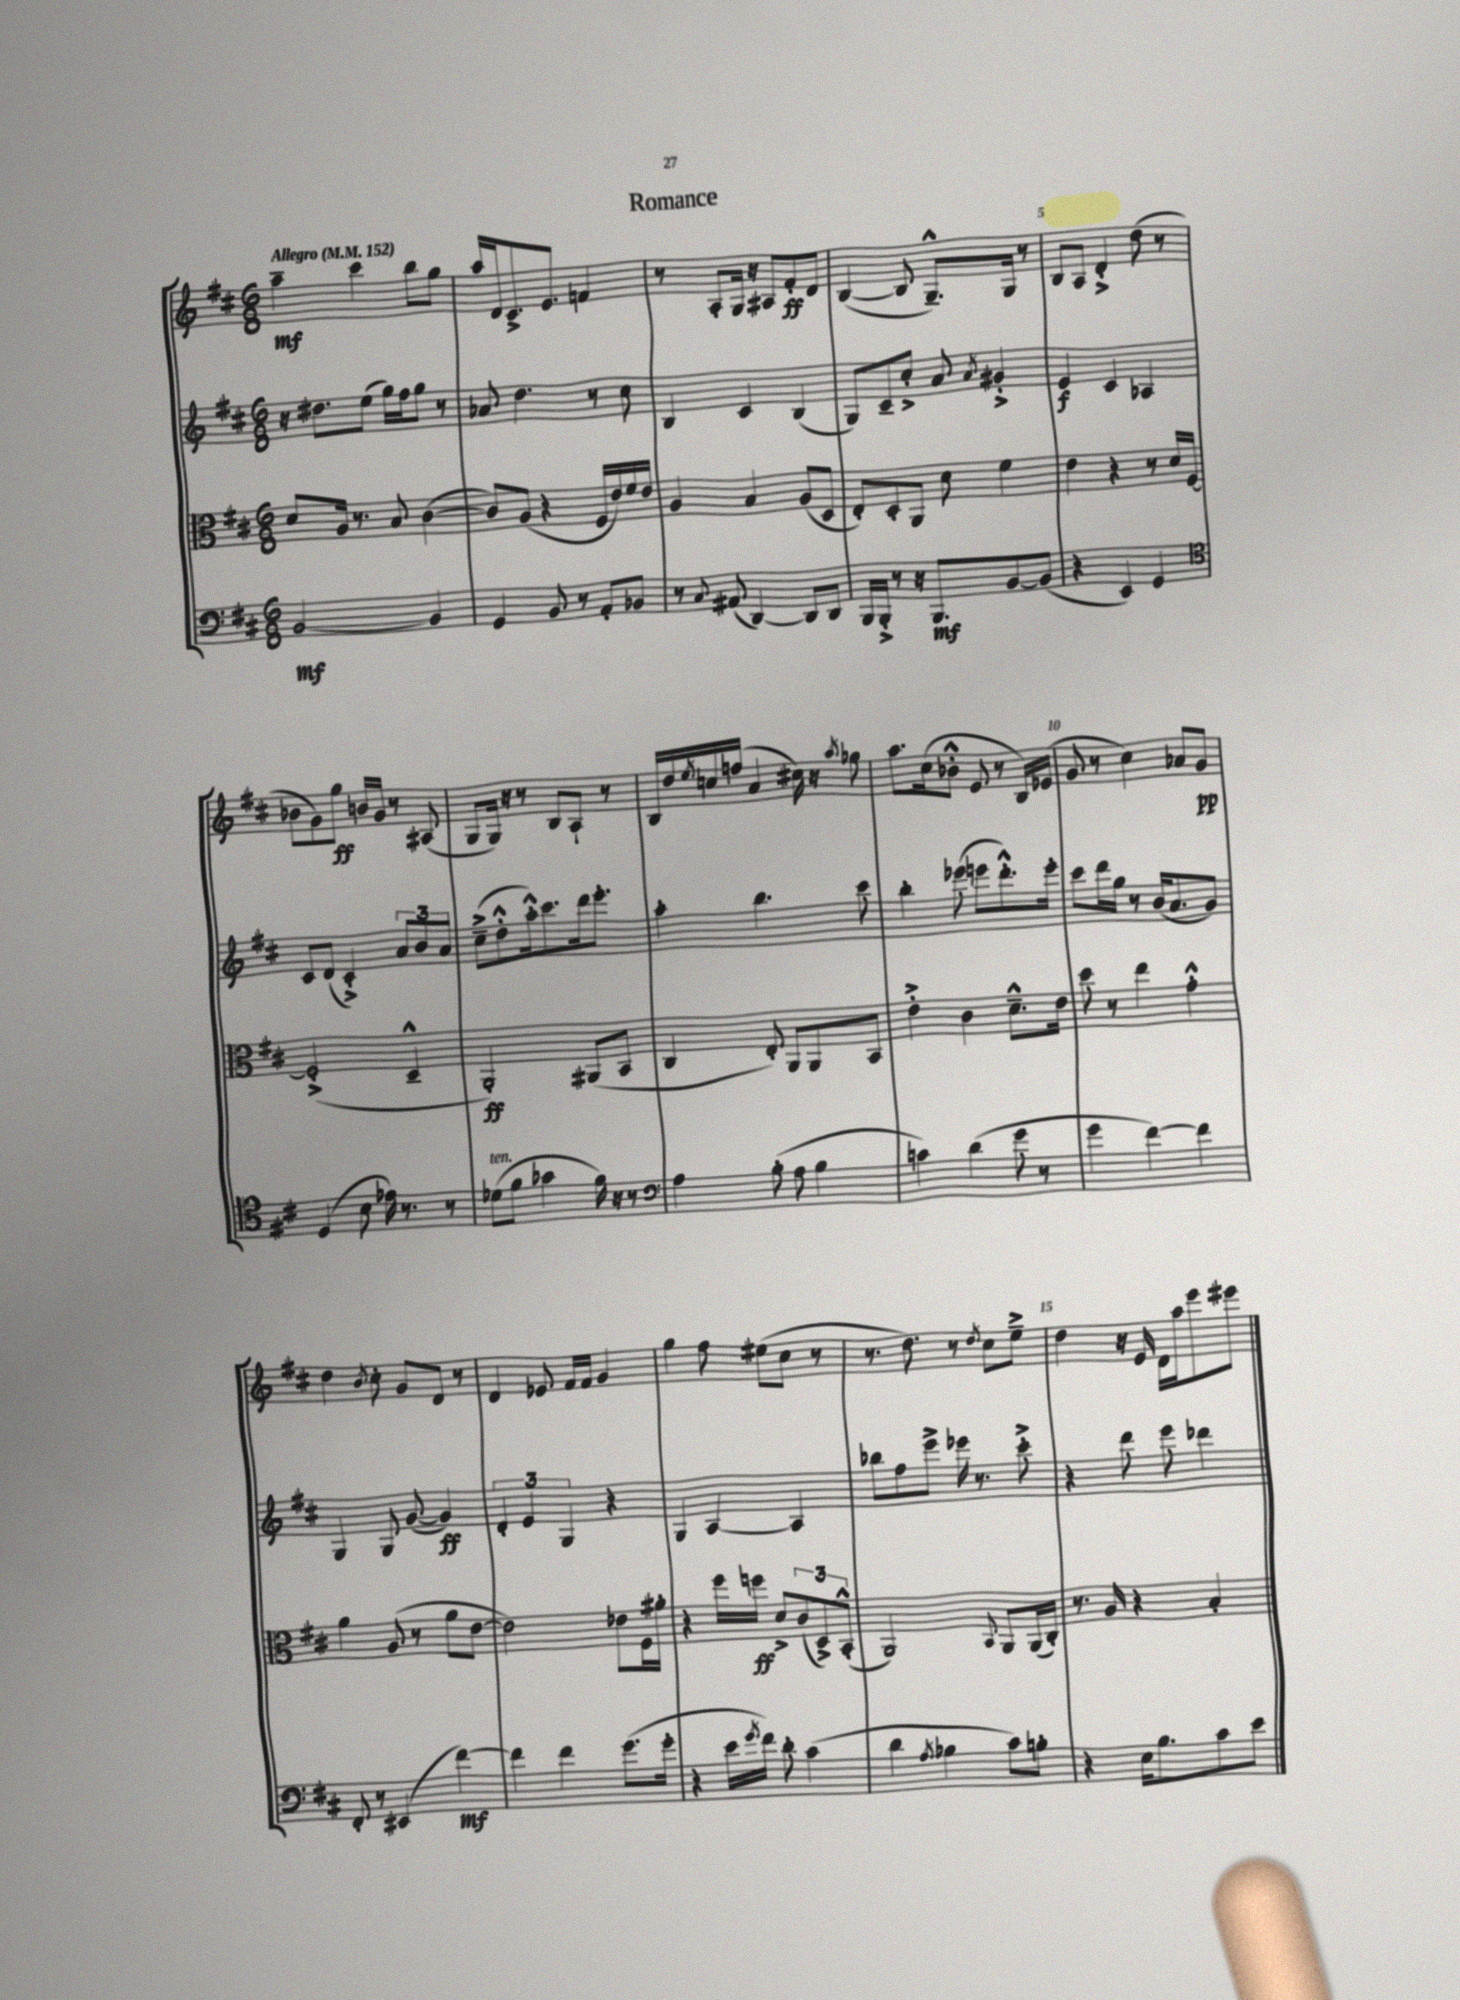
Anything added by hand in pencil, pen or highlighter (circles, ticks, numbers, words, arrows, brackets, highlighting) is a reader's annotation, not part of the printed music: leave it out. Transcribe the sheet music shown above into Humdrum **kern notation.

**kern	**kern	**kern	**kern
*staff4	*staff3	*staff2	*staff1
*clefF4	*clefC3	*clefG2	*clefG2
*k[f#c#]	*k[f#c#]	*k[f#c#]	*k[f#c#]
*M6/8	*M6/8	*M6/8	*M6/8
*MM152	*MM152	*MM152	*MM152
[2BB/	8d/L	16r	4aa~\
.	.	8.dd#\L	.
.	16A/Jk	.	.
.	8.r	.	.
.	.	(8ee\J	4ccc#\
.	8B/	16gg\LL)	.
.	.	16ff#\J	.
4BB/]	([4c#\	8gg\J	8bb\L
.	.	8r	8gg\J
=	=	=	=
4GG/	8c#/]L)	8a-/	16aa/LL
.	.	.	16d/J
.	(8A/J	4.dd\	8.c#^/
8BB/	4r	.	.
.	.	.	8.e/J
8r	.	.	.
8AA'/L	16F#/LL	8r	4f/
.	16e/)	.	.
8BB-/J	16f#/	8cc#\	.
.	16e/JJ	.	.
=	=	=	=
8r	4A/	4B/	8r
8qqC#/	.	.	.
(8AA#/	.	.	8A'/L
[4DD/)	4B/	4c#/	16G/Jk
.	.	.	16r
.	.	.	8A#/L
8DD/]L	(8A/L	(4B/	8f#'/
8DD/J	8D/J	.	8d/J
=	=	=	=
16BBB/LL	8E'/L)	8G/L)	([4B/
16BBB'^/JJ	.	.	.
8r	8D'/	8c#~/	.
16r	8AA/J	8cc#'^/J	8B/]
8.BBB/L	.	.	.
.	8d\	8a/	8.G~^^/L)
.	.	8qa/	.
[8BB/	4f#\	4g#'^/	.
.	.	.	16G/Jk
(8BB/]J	.	.	8r
=	=	=	=
4r	4e\	4e/	8B/L
.	.	.	8A/J
4EE/)	4r	4c#/	4d'^/
4GG/	8r	4A-/	(8dd\
.	16d/LL	.	8r
.	[16F#/JJ	.	.
=	=	=	=
*clefC4	*	*	*
(4D/	(2F#'^/]	8c#/L	8b-\L
.	.	(8d/J	8g\)
8B\	.	4c#'^/)	8gg\J
16e-\)	.	.	16b/LL
8.r	.	.	16g/JJ
.	4D~^^/	12a/L	8r
.	.	12b/	.
8r	.	.	(8A#/
.	.	12a/J	.
=	=	=	=
(8d-\L	2AA'/)	(8cc#~^\L	8G/L
8f#\J	.	8dd'^^\	16G/Jk)
.	.	.	16r
4g-\	.	16aa'^^\k)	8r
.	.	8.ccc#\	.
.	.	.	8B/L
16f#\)	(8AA#/L	16ddd\k	8A`/J
16r	.	8.eee'\J	.
8r	8BB/J	.	8r
=	=	=	=
*clefF4	*	*	*
4A\	4C#/	4aa'\	16B/LL
.	.	.	16dd/
.	.	.	8qee/
.	.	.	16cc/
.	.	.	(16ff/JJ
(8B'\	8E'/)	4.bb\	4a/
8A\	8AA/L	.	.
4B\	8AA/	.	16cc#\)
.	.	.	16r
.	.	.	8qaa/
.	8BB/J	8ccc#\	8gg-\
=	=	=	=
4c\)	4e'^\	4bb'\	8.aa\L
.	.	.	(16cc#\k
(4d\	4c#\	(8eee-\	8b-'^^\J
.	.	8eee\L	8e/
8g\	8.d~^^\L	8.ddd'^^\)	8r
8r	.	.	16B/LL)
.	16e\Jk	16eee'\Jk	(16e-/JJ
=	=	=	=
4g\	8dd\	8ccc#\L	8g/
.	8r	16ddd\L	8r
.	.	16gg\JJ	.
[4f#\)	4ee\	8r	4cc#\)
.	.	(16b/LK	.
.	.	8.a/	.
4f#\]	4g'^^\	.	8a-/L
.	.	8g/J)	8g/J
=	=	=	=
8FF#'/	4a\	4G/	4dd\
8r	.	.	.
.	.	.	8qb/
(4EE#/	(8A/	8G/	8cc#'\
.	8r	([8g/	8g/L
[4f#\)	8a\L	4g/])	8d/J
.	[8e\J	.	8r
=	=	=	=
4f#\]	2e\])	6d'/	4d/
.	.	6e/	.
4f#\	.	.	8e-/
.	.	6G/	.
.	.	.	16f#/LL
.	.	.	16f#/JJ
(8.g\L	8e-\L	4r	4g/
.	16F#\L	.	.
16g'\Jk	16a#'\JJ	.	.
=	=	=	=
4r	4r	4G/	4gg\
16e\LL	16ff#\LL	[4A/	8ff#\
8qg/	.	.	.
16f#\JJ)	16ff\JJ	.	.
8d'\	8d^/L	.	(8ee#\L
(4c#\	(12c#/	4A/]	8cc#\J
.	12D^/)	.	.
.	.	.	8r
.	(12BB'^^/J	.	.
=	=	=	=
4d\	2AA/)	8bb-\L	8.r
.	.	8ff#\	.
.	.	.	8.dd\)
8qA/	.	.	.
4B-\	.	8eee^\J	.
.	.	16eee-\	8r
.	.	8.r	.
.	8qqBB/	.	8qdd/
8c#\L)	8AA/L	.	8cc#\L
8B'\J	(16AA/L	8ccc#'^\	8ee~^\J
.	16C#'/JJ)	.	.
=	=	=	=
4r	8.r	4r	4dd\
.	16A/	.	.
16E\LK	4r	8ddd\	16r
8.B\	.	.	16e/
.	.	8eee\	16d\LL
.	.	.	16aa\J
8c#\	4B'/	4ddd-\	8eee\
8e\J	.	.	8eee#\J
==	==	==	==
*-	*-	*-	*-
